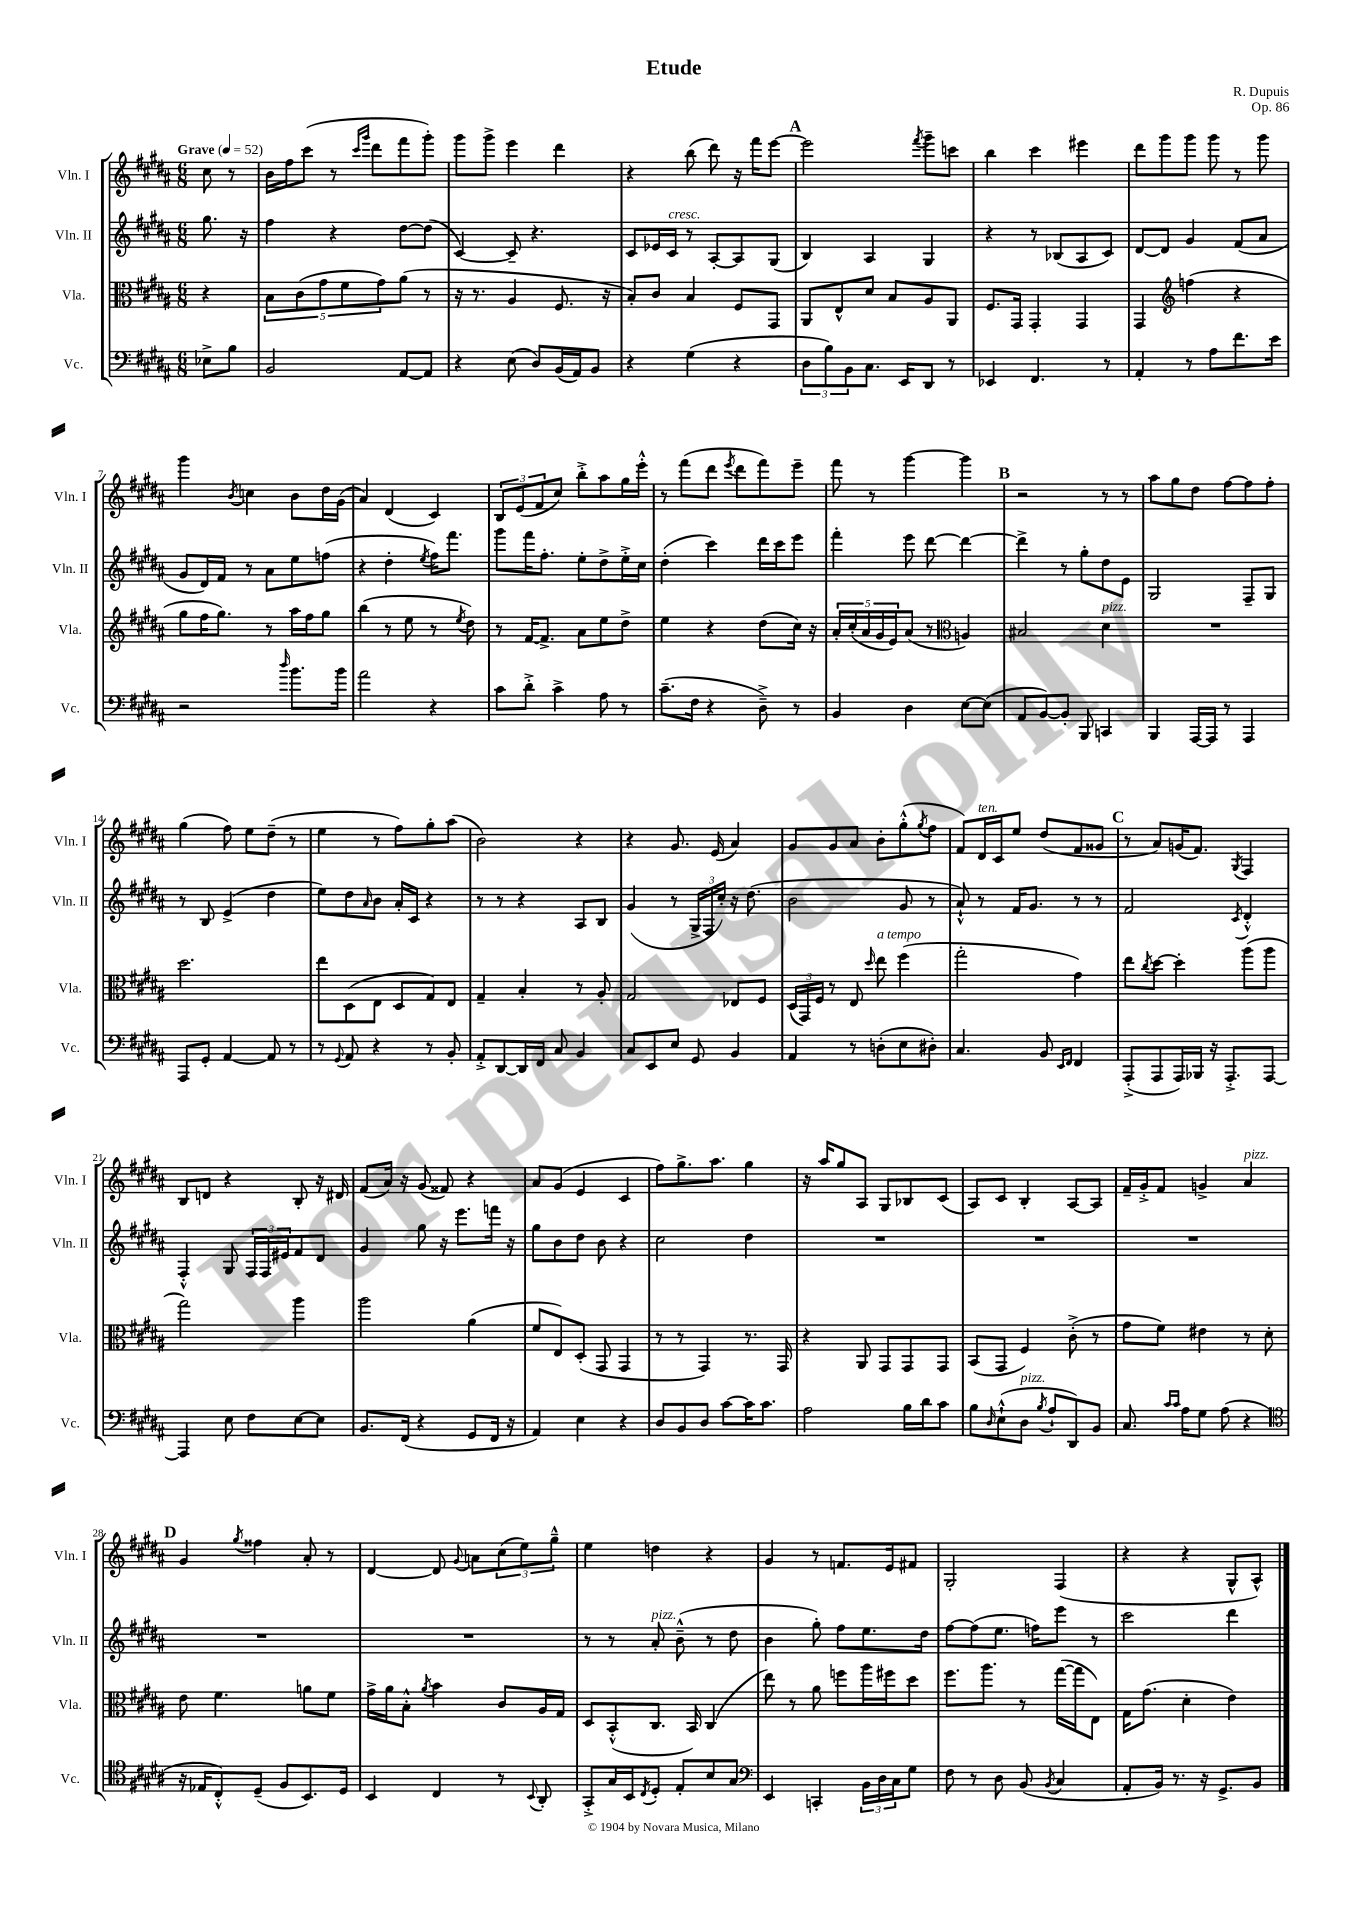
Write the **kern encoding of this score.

**kern	**kern	**kern	**kern
*part4	*part3	*part2	*part1
*staff4	*staff3	*staff2	*staff1
*I"Vc.	*I"Vla.	*I"Vln. II	*I"Vln. I
*I'Vc.	*I'Vla.	*I'Vln. II	*I'Vln. I
*clefF4	*clefC3	*clefG2	*clefG2
*k[f#c#g#d#a#]	*k[f#c#g#d#a#]	*k[f#c#g#d#a#]	*k[f#c#g#d#a#]
*M6/8	*M6/8	*M6/8	*M6/8
*MM52	*MM52	*MM52	*MM52
=	=	=	=
!	!	!	!LO:TX:a:B:t=Grave
8E-X^\L	4r	8.gg#\	8cc#\
8B\J	.	.	8r
.	.	16r	.
=1	=1	=1	=1
2BB/	10B\L	4ff#\	16b\LL
.	.	.	16ff#\J
.	(10c#\	.	.
.	.	.	(8ccc#\J
.	10g#\	.	.
.	.	4r	8r
.	10f#\	.	.
.	.	.	16qqccc#/LL
.	.	.	16qqggg#/JJ
.	.	.	8ddd#\L
.	10g#\)	.	.
[8AA#/L	(8a#\J	[8dd#\L	8fff#\
8AA#/J]	8r	(8dd#\J]	8ggg#'\J)
=2	=2	=2	=2
4r	16r	[4c#/)	8ggg#\L
.	8.r	.	.
.	.	.	8ggg#^\J
(8E\	4A#/	8c#~/]	4eee\
8D#/L)	.	4.r	.
(16BB/L	8.F#/	.	4ddd#\
16AA#/J)	.	.	.
8BB/J	.	.	.
.	16r	.	.
=3	=3	=3	=3
4r	8B'/L)	8c#/L	4r
.	8c#/J	16e-X/L	.
!	!	!LO:TX:a:i:t=cresc.	!
.	.	16c#/JJ	.
(4G#\	4B/	8r	(8bb\
.	.	[8A#'/L	8ddd#\)
4r	8F#/L	8A#/]	16r
.	.	.	16fff#\KL
.	8GG#/J	(8G#/J	[8eee\J
!!LO:REH:place=s1:t=A
=4	=4	=4	=4
12D#\L	8AA#/L	4B/)	2eee\]
12B\)	.	.	.
.	8E^^/	.	.
12BB\	.	.	.
8.C#\J	8d#/J	4A#/	.
.	8B/L	.	.
16EE/KL	.	.	.
.	.	.	8qfff#/
8DD#/J	8A#/	4G#/	8ggg#~\L
8r	8AA#/J	.	8cccn\J
=5	=5	=5	=5
4EE-X/	8.F#/L	4r	4bb\
.	16GG#/Jk	.	.
4.FF#/	4GG#'/	8r	4ccc#\
.	.	(8B-X/L	.
.	4GG#/	8A#/	4eee#X\
8r	.	8c#/J)	.
=6	=6	=6	=6
4AA#'/	4GG#/	[8d#/L	8ddd#\L
.	.	8d#/J]	8ggg#\
*	*clefG2	*	*
8r	(4ffn\	4g#/	8ggg#\J
8A#\L	.	.	8ggg#\
8.f#\	4r	(8f#/L	8r
.	.	8a#/J	8ggg#\
16e\Jk	.	.	.
!!LO:LB:g=z
=7	=7	=7	=7
2r	8gg#\L	8g#/L	4ggg#\
.	16ff#\K	16d#/L)	.
.	8.gg#\J)	16f#/JJ	.
.	.	.	8qb/
.	.	8r	4ccn\
.	8r	8a#\L	.
16qqdd#/	.	.	.
8.b\L	16aa#\LL	8ee\	8b\L
.	16ff#\J	.	.
.	8gg#\J	(8ffn\J	16dd#\L
16b\Jk	.	.	(16g#\JJ
=8	=8	=8	=8
2a#\	(4bb\	4r	4a#/)
.	8r	4dd#'\	(4d#/
.	8ee\	.	.
.	.	8qee/	.
4r	8r	16ff#\KL)	4c#/)
.	.	8.fff#\J	.
.	8qee/	.	.
.	8dd#\)	.	.
=9	=9	=9	=9
8c#\L	8r	8ggg#\L	12B/L
.	.	.	(12e/
8d#'^\J	[16f#/KL	16fff#\K	.
.	.	.	12f#/
.	8.f#^/J]	8.ff#'\J	.
4c#^\	.	.	8cc#/J)
.	8a#\L	8ee'\L	8bb'^\L
8A#\	8ee\	8dd#^\	8aa#\
8r	8dd#^\J	16ee'^\L	16gg#\L
.	.	16cc#\JJ	16eee'^^\JJ
=10	=10	=10	=10
(8.c#~\L	4ee\	(4dd#'\	8r
.	.	.	(8fff#\L
16F#\Jk	.	.	.
4r	4r	4ccc#\)	8ddd#\J
.	.	.	8qeee/
.	.	.	8ddd#\L
8D#~^\)	(8dd#\L	16ddd#\LL	8fff#\)
.	.	16ccc#\J	.
8r	16cc#\Jk)	8eee\J	8eee~\J
.	16r	.	.
=11	=11	=11	=11
4BB/	20a#'/LL	4fff#'\	8fff#\
.	(20cc#'/	.	.
.	20a#/	.	.
.	.	.	8r
.	20g#/	.	.
.	20e/J)	.	.
4D#\	(8a#/J	8eee\	[4ggg#\
.	8r	[8ddd#\	.
*	*clefC3	*	*
[8E\L	4An/)	4ddd#\_	4ggg#\]
(8E\J]	.	.	.
!!LO:REH:place=s1:t=B
=12	=12	=12	=12
8AA#/L	2B#X/	4ddd#^\]	2r
[8BB/)	.	.	.
8BB'/J]	.	8r	.
8BBB/	.	8gg#'\L	.
!	!LO:TX:a:i:t=pizz.	!	!
4CCn/	4d#\	8dd#\	8r
.	.	8e\J	8r
=13	=13	=13	=13
4BBB/	2.r	2G#/	8aa#\L
.	.	.	8gg#\
[16AAA#/LL	.	.	8dd#\J
16AAA#/JJ]	.	.	.
8r	.	.	[8ff#\L
4AAA#/	.	8F#~/L	8ff#\]
.	.	8G#/J	8ff#'\J
!!LO:LB:g=z
=14	=14	=14	=14
8AAA#/L	2.dd#\	8r	(4gg#\
8GG#'/J	.	8B/	.
[4AA#/	.	(4e^/	8ff#\)
.	.	.	8ee\L
8AA#/]	.	4dd#\	(8dd#~\J
8r	.	.	8r
=15	=15	=15	=15
8r	8ee\L	8ee\L)	4ee\
8qqGG#/	.	.	.
8AA#/	(8D#\	8dd#\	.
.	.	16qqa#/	.
4r	8E\J	8b\J	8r
.	8D#/L	16a#'/LL	8ff#\L)
.	.	16c#/JJ	.
8r	8G#/)	4r	8gg#'\
8BB'/	8E/J	.	(8aa#\J
=16	=16	=16	=16
8AA#'^/L	4G#~/	8r	2b\)
[8DD#/	.	8r	.
16DD#/L]	4B'/	4r	.
16FF#/JJ	.	.	.
8C#/	.	.	.
4BB/	8r	8A#/L	4r
.	8A#'/	8B/J	.
=17	=17	=17	=17
8C#/L	2G#/	(4g#/	4r
8EE/	.	.	.
8E/J	.	8r	8.g#/
8GG#/	.	24G#^/LL	.
.	.	24F#/	.
.	.	.	(16e/
.	.	24cc#'/JJ)	.
4BB/	8E-X/L	16r	4a#/)
.	.	(8.dd#\	.
.	8F#/J	.	.
=18	=18	=18	=18
4AA#/	(24D#/LL	2b\	8g#/L
.	24GG#/)	.	.
.	24F#/JJ	.	.
.	8r	.	8g#/
8r	8E/	.	8a#/J
.	16qqdd#/	.	.
!	!LO:TX:a:i:t=a tempo	!	!
(8Dn'\L	8ee\	.	8b'\L
8E\	(4ff#\	8g#/	(8gg#'^^\
.	.	.	8qgg#/
8D#X'\J)	.	8r	8ff#\J
=19	=19	=19	=19
4.C#/	2gg#'\	8a#`^^/)	8f#/L)
!	!	!	!LO:TX:a:i:t=ten.
.	.	8r	16d#/L
.	.	.	16c#/J
.	.	16f#/KL	8ee/J
.	.	8.g#/J	.
8BB/	.	.	(8dd#/L
16qqEE/LL	.	.	.
16qqFF#/JJ	.	.	.
4FF#/	4g#\)	8r	8f#/
.	.	8r	8g##X/J
!!LO:REH:place=s1:t=C
=20	=20	=20	=20
(8AAA#'^/L	8ee\L	2f#/	8r
.	8qcc#/	.	.
8AAA#/	[8dd#\J	.	8a#/L)
16AAA#/L)	4dd#'\]	.	(16gn/K
16BBB-X/JJ	.	.	8.f#/J)
16r	.	.	.
8.AAA#'^/L	.	.	.
.	.	8qc#/	8qG#/
.	(8aa#\L	4d#'^^/	4F#/
[8AAA#/J	8aa#\J	.	.
!!LO:LB:g=z
=21	=21	=21	=21
4AAA#/]	2gg#\)	4F#'^^/	8B/L
.	.	.	8dn/J
8E\	.	8G#/	4r
8F#\L	.	24F#/LL	.
.	.	24F#/	.
.	.	24e#X/J	.
[8E\	4aa#\	8f#/	8B'/
8E\J]	.	8d#/J	16r
.	.	.	16d#X/
=22	=22	=22	=22
8.BB/L	2aa#\	4g#/	(8f#/L
.	.	.	16a#/Jk)
(16FF#/Jk	.	.	16r
4r	.	8gg#\	(8g#/
.	.	16r	8f##X/)
.	.	8.eee\L	.
8GG#/L	(4a#\	.	4r
16FF#/Jk	.	16fffn\Jk	.
16r	.	16r	.
=23	=23	=23	=23
4AA#/)	8f#/L	8gg#\L	8a#/L
.	8E/)	8b\	(8g#/J
4E\	(8D#'/J	8dd#\J	4e/
.	8GG#/	8b\	.
4r	4GG#/	4r	4c#/
=24	=24	=24	=24
8D#/L	8r	2cc#\	8ff#\L)
8BB/	8r	.	8.gg#^\
8D#/J	4GG#/)	.	.
.	.	.	8.aa#\J
[8c#\L	.	.	.
16c#\K]	8.r	4dd#\	4gg#\
8.c#\J	.	.	.
.	16GG#/	.	.
=25	=25	=25	=25
2A#\	4r	2.r	16r
.	.	.	16aa#/KL
.	.	.	8gg#/
.	8AA#/	.	8A#/J
.	8GG#/L	.	8G#/L
16B\LL	8GG#/	.	8B-X/
16d#\J	.	.	.
8c#\J	8GG#/J	.	(8c#/J
=26	=26	=26	=26
8B\L	(8BB/L	2.r	8A#/L)
16qqD#/	.	.	.
(8E`^^\	8GG#/J	.	8c#/J
!LO:TX:a:i:t=pizz.	!	!	!
8D#\J	4F#/)	.	4B'/
8qB/	.	.	.
8A#`/L	.	.	.
8DD#/)	(8c#'^\	.	[8A#/L
8BB/J	8r	.	8A#/J]
=27	=27	=27	=27
8.C#/	8g#\L	2.r	16f#~/LL
.	.	.	16g#'^/J
.	8f#\J)	.	8f#/J
16qqc#/LL	.	.	.
16qqc#/JJ	.	.	.
16A#\KL	.	.	.
8G#\J	4e#X\	.	4gn^/
(8A#\	.	.	.
!	!	!	!LO:TX:a:i:t=pizz.
4r	8r	.	4a#/
.	8d#'\	.	.
!!LO:LB:g=z
!!LO:REH:place=s1:t=D
=28	=28	=28	=28
*clefC4	*	*	*
16r	8e\	2.r	4g#/
16E-X/KL	.	.	.
8C#'^^/)	4.f#\	.	.
.	.	.	8qgg#/
(8D#~/J	.	.	4ff##X\
8F#/L	.	.	.
8.BB/)	8an\L	.	8a#'/
.	8f#\J	.	8r
16D#/Jk	.	.	.
=29	=29	=29	=29
4BB/	16g#^\LL	2.r	[4d#/
.	16a#\J	.	.
.	8B'^^\J	.	.
.	8qa#/	.	.
4C#/	4b\	.	8d#/]
.	.	.	8qqg#/
.	.	.	8an\L
8r	8c#/L	.	(12cc#\
.	.	.	12ee\)
8qqBB/	.	.	.
8AA#'/	16A#/L	.	.
.	.	.	12gg#~^^\J
.	16G#/JJ	.	.
=30	=30	=30	=30
8GG#'^/L	8D#/L	8r	4ee\
16G#/L	(8BB'^^/	8r	.
16BB/J	.	.	.
8qC#/	.	.	.
!	!	!LO:TX:a:i:t=pizz.	!
8D#'/J	8.C#/J	8a#'/	4ddn\
8E'/L	.	(8b~^^\	.
.	16BB/)	.	.
8B/	(4C#/	8r	4r
8G#/J	.	8dd#\	.
=31	=31	=31	=31
*clefF4	*	*	*
4EE/	8ee\)	4b\	4g#/
.	8r	.	.
4CCn'/	8a#\	8gg#'\)	8r
.	8ffn\L	8ff#\L	8.fn/L
24BB\LL	16aa#\L	8.ee\	.
24D#\	.	.	.
.	16ff#X\J	.	16e/k
24C#\J	.	.	.
8G#\J	8dd#\J	.	8f#X/J
.	.	16dd#\Jk	.
=32	=32	=32	=32
8F#\	8.ff#\L	[8ff#\L	2G#'/
8r	.	(8ff#\]	.
.	8.aa#\J	.	.
8D#\	.	8.ee\J	.
(8BB/	8r	.	.
.	.	16ffn\KL)	.
8qBB/	.	.	.
4C#/	([16gg#\LL	8eee\J	(4F#/
.	16gg#\J]	.	.
.	8E\J)	8r	.
=33	=33	=33	=33
8AA#'/L	16G#\KL	2ccc#\	4r
.	(8.g#\J	.	.
16BB/Jk)	.	.	.
8.r	.	.	.
.	4d#'\	.	4r
16r	.	.	.
8.GG#^/L	.	.	.
.	4e\)	4ddd#\	8G#^^/L
8BB/J	.	.	8A#^^/J)
==	==	==	==
*-	*-	*-	*-
